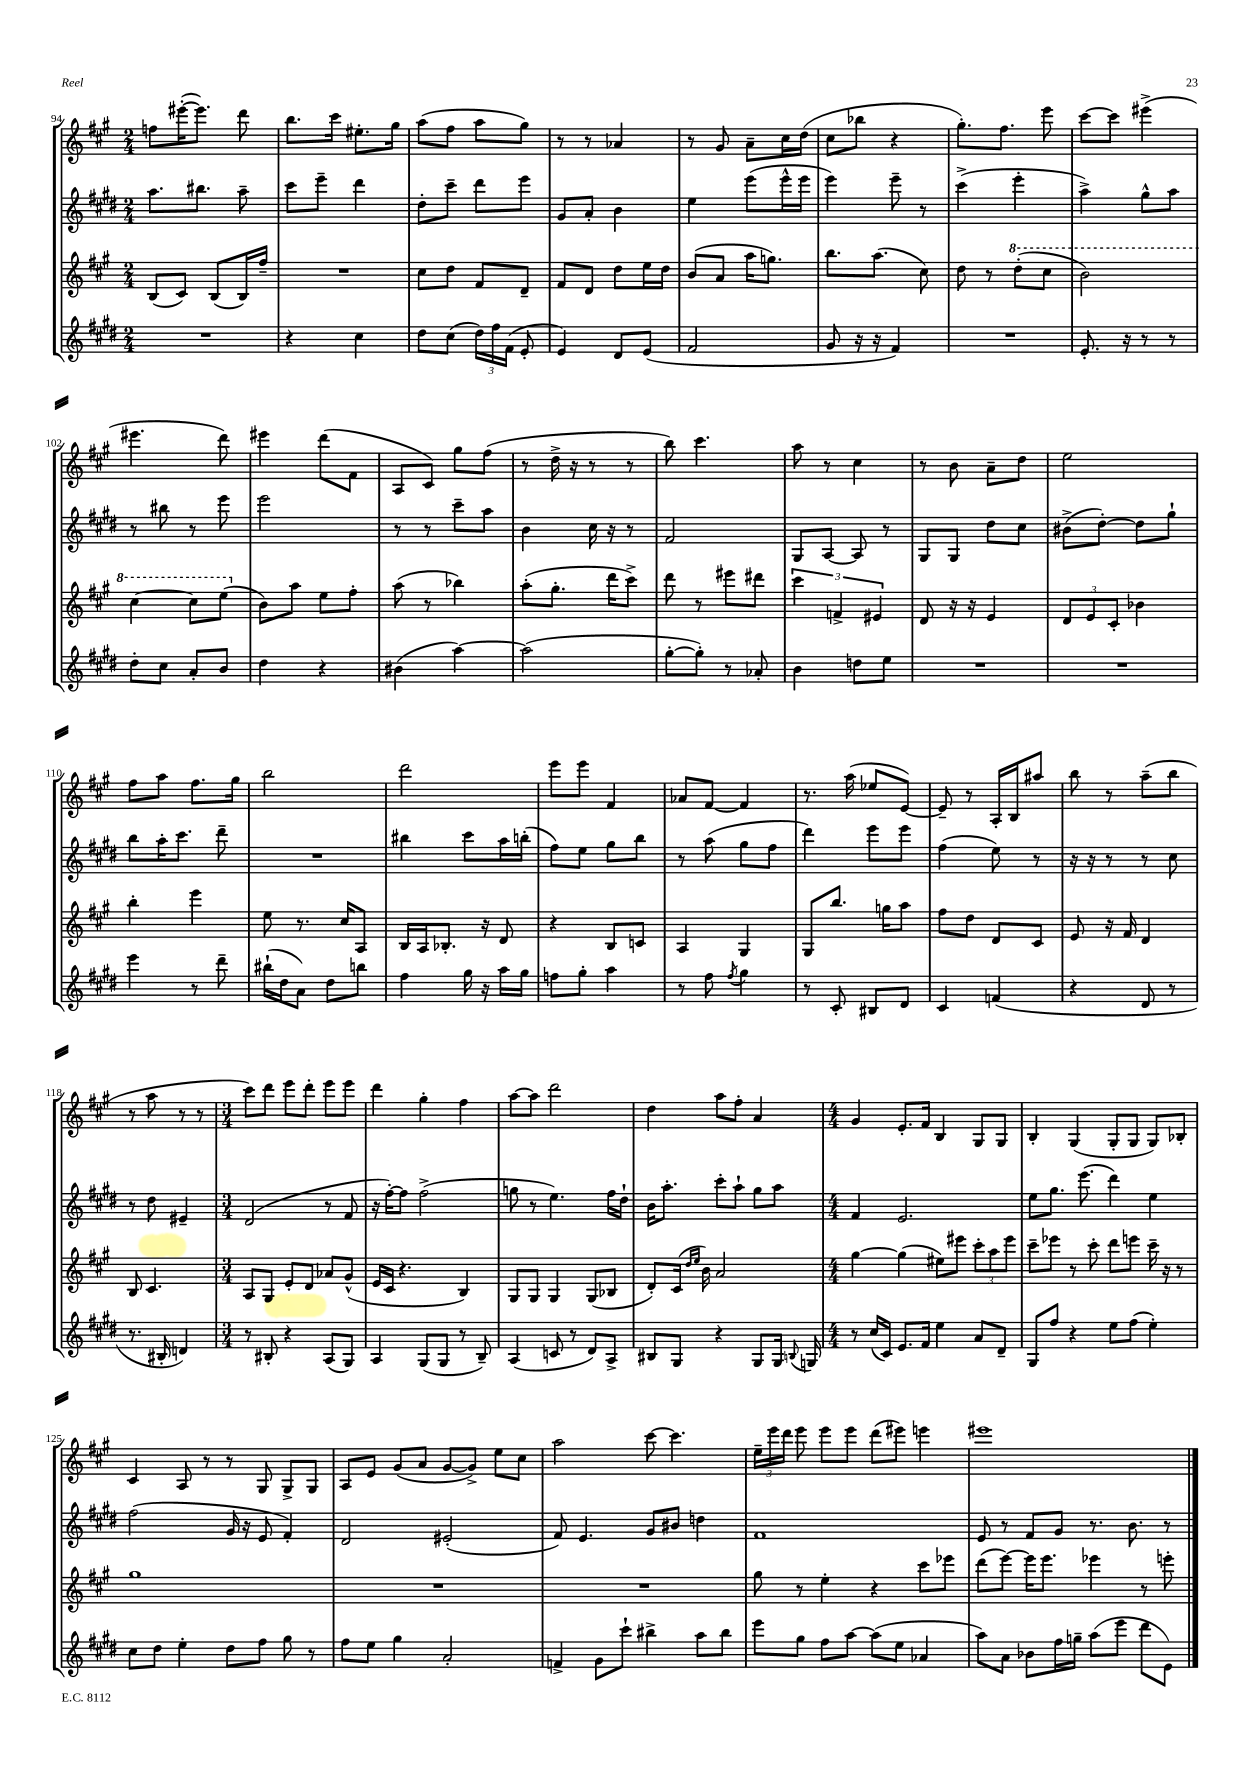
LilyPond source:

<<
\new StaffGroup <<
\new Staff = "s0" {
    \clef treble \key a \major \numericTimeSignature \time 2/4
    \autoBeamOff f''8[ eis'''16~-.( eis'''8.]) d'''8 |
    b''8.[ cis'''16] eis''8.[-. gis''16] |
    a''8[( fis''8] a''8[ gis''8]) |
    r8 r8 aes'4 |
    r8 gis'8 a'8[-- cis''16 d''16]( |
    cis''8[ bes''8] r4 |
    gis''8.[-.) fis''8.] e'''8 |
    cis'''8[~ cis'''8] eis'''4->( |
    eis'''4. d'''8) |
    eis'''4 d'''8[( fis'8] |
    a8[ cis'8]) gis''8[ fis''8]( |
    r8 d''16-> r16 r8 r8 |
    b''8) cis'''4. |
    a''8 r8 cis''4 |
    r8 b'8 a'8[-- d''8] |
    e''2 |
    fis''8[ a''8] fis''8.[ gis''16] |
    b''2 |
    d'''2 |
    e'''8[ e'''8] fis'4 |
    aes'8[ fis'8]~ fis'4 |
    r8. a''16( ees''8[ e'8]~) |
    e'8-- r8 a16[-. b16 ais''8] |
    b''8 r8 a''8[--( b''8] |
    r8 a''8 r8 r8 |
    \numericTimeSignature \time 3/4 cis'''8[) d'''8] e'''8[ d'''8]-. e'''8[ e'''8] |
    d'''4 gis''4-. fis''4 |
    a''8[~ a''8] d'''2 |
    d''4 a''8[ fis''8]-. a'4 |
    \numericTimeSignature \time 4/4 gis'4 e'8.[-. fis'16] b4 gis8[ gis8] |
    b4-. gis4( gis8[-. gis8] gis8[) bes8]-. |
    cis'4 a8 r8 r8 gis8 gis8[-> gis8] |
    a8[ e'8] gis'8[( a'8] gis'8[~ gis'8]->) e''8[ cis''8] |
    a''2 cis'''8~ cis'''4. |
    \tuplet 3/2 { e''16[-- e'''16 d'''16] } e'''8 e'''8[ e'''8] d'''8[( eis'''8]) e'''4 |
    eis'''1 \bar "|." |
}
\new Staff = "s1" {
    \clef treble \key e \major \numericTimeSignature \time 2/4
    \autoBeamOff a''8.[ bis''8.] a''8-- |
    cis'''8[ e'''8]-- dis'''4 |
    dis''8[-. cis'''8]-- dis'''8[ e'''8] |
    gis'8[ a'8]-. b'4 |
    e''4 e'''8[( e'''16-^ e'''16] |
    e'''4) e'''8-- r8 |
    cis'''4->( e'''4-. |
    a''4->) gis''8[-^ a''8] |
    r8 bis''8 r8 e'''8 |
    e'''2 |
    r8 r8 cis'''8[-- a''8] |
    b'4 cis''16 r16 r8 |
    fis'2 |
    gis8[ a8]~ a8 r8 |
    gis8[ gis8] dis''8[ cis''8] |
    bis'8[->( dis''8]~-.) dis''8[ gis''8]-! |
    b''8[ a''16-. cis'''8.] dis'''8-- |
    R2 |
    bis''4 cis'''8[ a''16 b''16]-.( |
    fis''8[) e''8] gis''8[ b''8] |
    r8 a''8( gis''8[ fis''8] |
    dis'''4) e'''8[ e'''8] |
    fis''4( e''8) r8 |
    r16 r16 r8 r8 cis''8 |
    r8 dis''8 eis'4-- |
    \numericTimeSignature \time 3/4 dis'2( r8 fis'8 |
    r16 fis''16[~-.) fis''8] fis''2->( |
    g''8 r8 e''4.) fis''16[ dis''16]-! |
    b'16[ a''8.]-. cis'''8[-. a''8]-! gis''8[ a''8] |
    \numericTimeSignature \time 4/4 fis'4 e'2. |
    e''8[ gis''8.] e'''8.( dis'''4) e''4 |
    fis''2( gis'16 r16 e'8 fis'4-.) |
    dis'2 eis'2-.( |
    fis'8) e'4. gis'8[ bis'8] d''4 |
    fis'1 |
    e'8 r8 fis'8[ gis'8] r8. b'8. r8 \bar "|." |
}
\new Staff = "s2" {
    \clef treble \key a \major \numericTimeSignature \time 2/4
    \autoBeamOff b8[( cis'8]) b8[( b16) fis''16]-- |
    R2 |
    cis''8[ d''8] fis'8[ d'8]-- |
    fis'8[ d'8] d''8[ e''16 d''16] |
    b'8[( a'8] a''16[ g''8.]) |
    b''8.[ a''8.]( cis''8) |
    d''8 r8 \ottava #1 d'''8[-.( cis'''8] |
    b''2) |
    cis'''4~ cis'''8[ e'''8]( \ottava #0 |
    b'8[) a''8] e''8[ fis''8]-. |
    a''8( r8 bes''4) |
    a''8[-.( gis''8.]-. d'''16[ cis'''8]->) |
    d'''8 r8 eis'''8[ dis'''8] |
    \tuplet 3/2 { cis'''4 f'4-> eis'4 } |
    d'8 r16 r16 e'4 |
    \tuplet 3/2 { d'8[ e'8 cis'8]-. } bes'4 |
    b''4-. e'''4 |
    e''8 r8. cis''16[ a8] |
    b16[ a16 bes8.]-. r16 d'8 |
    r4 b8[ c'8] |
    a4 gis4 |
    gis8[ b''8.] g''16[ a''8] |
    fis''8[ d''8] d'8[ cis'8] |
    e'8 r16 fis'16 d'4 |
    b8 cis'4. |
    \numericTimeSignature \time 3/4 a8[ gis8] e'8[-. d'8] aes'8[ gis'8]-^( |
    e'16[ cis'16] r4. b4) |
    gis8[ gis8] gis4 gis8[( bes8] |
    d'8[-.) cis'16]( \grace { d''16[ e''16] } b'16) a'2 |
    \numericTimeSignature \time 4/4 gis''4~ gis''4( eis''8[) eis'''8] \tuplet 3/2 { cis'''8[-. a''8 eis'''8] } |
    cis'''8[-- ees'''8] r8 cis'''8-. d'''8[ e'''8] cis'''16-- r16 r8 |
    gis''1 |
    R1 |
    R1 |
    gis''8 r8 e''4-. r4 cis'''8[ ees'''8] |
    d'''8[( e'''8]~) e'''16[ e'''8.] ees'''4 r8 e'''8-. \bar "|." |
}
\new Staff = "s3" {
    \clef treble \key e \major \numericTimeSignature \time 2/4
    \autoBeamOff R2 |
    r4 cis''4 |
    dis''8[ cis''8]( \tuplet 3/2 { dis''16[) fis''16 fis'16]( } e'8-. |
    e'4) dis'8[ e'8]( |
    fis'2 |
    gis'8 r16 r16 fis'4) |
    R2 |
    e'8.-. r16 r8 r8 |
    dis''8[-. cis''8] a'8[-. b'8] |
    dis''4 r4 |
    bis'4( a''4~) |
    a''2( |
    gis''8[~-. gis''8]-.) r8 aes'8-. |
    b'4 d''8[ e''8] |
    R2 |
    R2 |
    e'''4 r8 dis'''8-- |
    bis''16[-!( dis''16 a'8]) dis''8[ b''8] |
    fis''4 gis''16 r16 a''16[ gis''16] |
    f''8[ gis''8]-. a''4 |
    r8 fis''8 \acciaccatura { fis''8 } gis''4 |
    r8 cis'8-. bis8[ dis'8] |
    cis'4 f'4( |
    r4 dis'8 r8 |
    r8. bis16-. d'4) |
    \numericTimeSignature \time 3/4 r8 bis8-. r4 a8[( gis8]) |
    a4 gis8[( gis8] r8 b8--) |
    a4( c'8 r8 dis'8[) a8]-> |
    bis8[ gis8] r4 gis8[ gis16] \appoggiatura { b8 } g16 |
    \numericTimeSignature \time 4/4 r8 cis''16[( cis'16]) e'8.[ fis'16] e''4 a'8[ dis'8]-- |
    gis8[ fis''8] r4 e''8[ fis''8]( e''4-.) |
    cis''8[ dis''8] e''4-. dis''8[ fis''8] gis''8 r8 |
    fis''8[ e''8] gis''4 a'2-. |
    f'4-> gis'8[ cis'''8]-! bis''4-> a''8[ bis''8] |
    e'''8[ gis''8] fis''8[ a''8]~ a''8[( e''8] aes'4 |
    a''8[) a'8] bes'8[ fis''16 g''16]-- a''8[( e'''8] dis'''8[ e'8]) \bar "|." |
}
>>
>>
\layout { \context { \Score currentBarNumber = #94 } }
